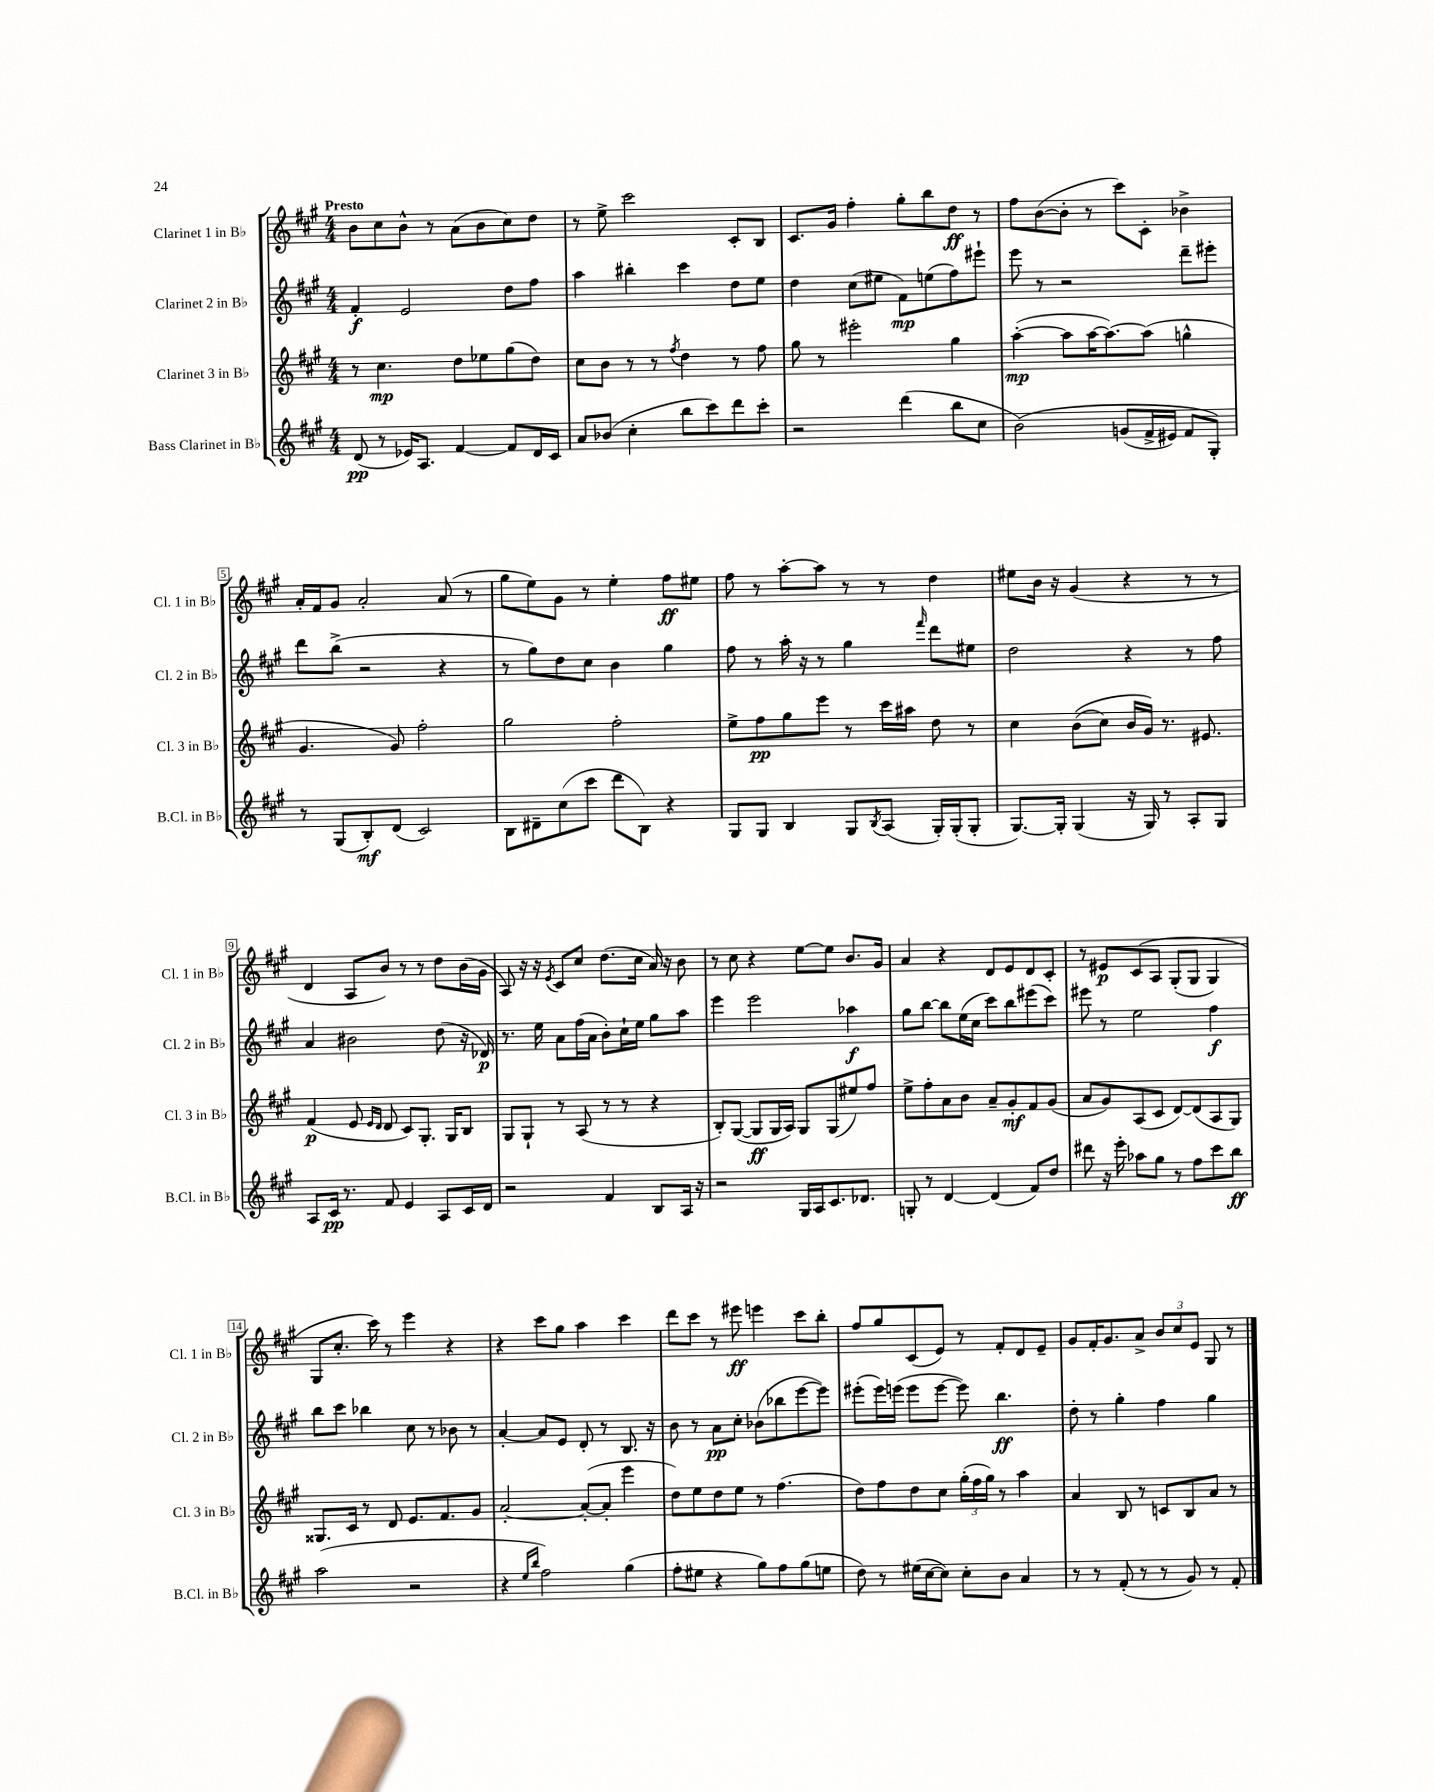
<<
\new StaffGroup <<
\new Staff = "s0" \with { instrumentName = "Clarinet 1 in Bb" shortInstrumentName = "Cl. 1 in Bb" } {
    \clef treble \key a \major \numericTimeSignature \time 4/4 \tempo "Presto"
    b'8 cis''8 b'8-^ r8 a'8( b'8 cis''8) d''8 |
    r8 e''8-> cis'''2 cis'8-. b8 |
    cis'8. gis'16 fis''4-. gis''8-. b''8 d''8\ff r8 |
    fis''8 b'8~( b'8-. r8 cis'''8) cis'8-. bes'4-> |
    a'16-. fis'16 gis'8 a'2-. a'8( r8 |
    gis''8 e''8) gis'8 r8 e''4-. fis''8\ff eis''8 |
    fis''8 r8 a''8~-. a''8 r8 r8 d''4 |
    eis''8 b'16 r16 gis'4( r4 r8 r8 |
    d'4 a8 b'8) r8 r8 d''8 b'16( gis'16 |
    a8) r16 r16 \acciaccatura { e'8 } cis'8 cis''8 d''8.( cis''16 a'16) r16 b'8 |
    r8 cis''8 r4 e''8~ e''8 b'8. gis'16 |
    a'4 r4 d'8 e'8 d'8 cis'8-. |
    r8 eis'8\p cis'8\( a8 gis8-.( gis8 gis4) |
    gis8 cis''8.-. cis'''16\) r8 e'''4 r4 |
    r4 cis'''8 gis''8 a''4 cis'''4 |
    d'''8 cis'''8 r8 eis'''8\ff e'''4 cis'''8 b''8-. |
    fis''8 gis''8 cis'8( e'8) r8 fis'8-. d'8 e'8-- |
    gis'8 fis'16-. gis'8. a'8-> \tuplet 3/2 { b'8 cis''8 e'8 } gis8 r8 \bar "|." |
}
\new Staff = "s1" \with { instrumentName = "Clarinet 2 in Bb" shortInstrumentName = "Cl. 2 in Bb" } {
    \clef treble \key a \major \numericTimeSignature \time 4/4
    fis'4-.\f e'2 d''8 fis''8 |
    a''4 bis''4-. cis'''4 d''8 e''8 |
    d''4 cis''8( eis''8 fis'8\mp) e''8( fis''8) eis'''8-! |
    e'''8 r8 r2 d'''8-- eis'''8-. |
    d'''8 b''8->( r2 r4 |
    r8 gis''8) d''8 cis''8 b'4 gis''4 |
    fis''8 r8 a''16-. r16 r8 gis''4 \grace { fis'''16 } d'''8 eis''8 |
    d''2 r4 r8 fis''8 |
    a'4 bis'2 d''8( r16 des'16\p) |
    r8. e''16 a'8 fis''16( a'16 b'8-.) cis''16-! e''16 gis''8 a''8 |
    e'''4 e'''2 aes''4\f |
    gis''8 b''8~ b''8 e''16( cis''16 cis'''8) b''8 eis'''8( cis'''8) |
    eis'''8 r8 e''2 fis''4\f |
    b''8 cis'''8 bes''4 cis''8 r8 bes'8 r8 |
    a'4~-. a'8 e'8 d'8-. r8 b8. r16 |
    b'8 r8 a'8\pp cis''8-. bes'8( bes''8 e'''8~ e'''8) |
    eis'''8-.( eis'''16) e'''16( e'''8 e'''8~ e'''8) b''4.\ff |
    d''8-. r8 gis''4-. fis''4 gis''4 \bar "|." |
}
\new Staff = "s2" \with { instrumentName = "Clarinet 3 in Bb" shortInstrumentName = "Cl. 3 in Bb" } {
    \clef treble \key a \major \numericTimeSignature \time 4/4
    r8 cis''4.\mp d''8 ees''8 gis''8( d''8) |
    cis''8 b'8 r8 r8 \acciaccatura { fis''8 } d''4 r8 fis''8 |
    gis''8 r8 eis'''2-. gis''4 |
    a''4~-.\mp( a''8 a''16~ a''8.~) a''8( g''4-^ |
    gis'4. gis'8) fis''2-. |
    gis''2 fis''2-. |
    e''8-> fis''8\pp gis''8 e'''8 r8 cis'''16 ais''16 d''8 r8 |
    cis''4 b'8(\( cis''8) b'16 gis'16\) r8. eis'8. |
    fis'4\p( e'8 \grace { e'16 d'16 } d'8 cis'8) gis8.-. gis16 b8 |
    gis8 gis8-! r8 a8( r8 r8 r4 |
    b8-.) gis8~( gis8\ff gis16 a16) gis8 gis8( eis''8) fis''8 |
    e''8-> fis''8-. a'8 b'8 a'8-- gis'8-.\mf fis'8 gis'8( |
    a'8 gis'8) a8( cis'8 d'8~) d'8( a8 gis8) |
    gisis8. cis'16 r8 d'8 e'8. fis'8. gis'8 |
    a'2~-. a'8~-.( a'8-. e'''4 |
    d''8) e''8 d''8 e''8 r8 fis''4.( |
    d''8) fis''8 d''8 cis''8 \tuplet 3/2 { gis''16-.( fis''16 gis''16) } r8 a''4 |
    a'4 b8 r8 c'8 b8 a'8 r8 \bar "|." |
}
\new Staff = "s3" \with { instrumentName = "Bass Clarinet in Bb" shortInstrumentName = "B.Cl. in Bb" } {
    \clef treble \key a \major \numericTimeSignature \time 4/4
    d'8\pp( r8 ees'16) a8. fis'4~ fis'8 d'16 cis'16 |
    a'8 bes'8( cis''4-. b''8 cis'''8) d'''8 cis'''8-. |
    r2 d'''4( b''8 cis''8 |
    b'2)\( g'8( fis'16-> eis'16) fis'8 gis8-.\) |
    r8 gis8( b8-.\mf) d'8( cis'2) |
    b8 dis'8-- cis''8( cis'''8 d'''8 b8) r4 |
    gis8 gis8 b4 gis8 \acciaccatura { b8 } a8( gis16-.) gis16-.( gis8-. |
    gis8.~) gis16-. gis4( r16 gis16) r8 a8-. gis8 |
    a8 cis'16\pp r8. fis'8 e'4 a8 cis'16 d'16 |
    r2 fis'4 b8 a16 r16 |
    r2 gis16 a16 cis'8. des'8. |
    g8-. r8 d'4~ d'4( fis'8) d''8 |
    dis'''8 r16 e'''16-. aes''8 gis''8 r8 fis''8 cis'''8 b''8\ff |
    a''2( r2 |
    r4 \grace { e''16 b''16 } fis''2) gis''4( |
    fis''8-. eis''8 r4 gis''8) fis''8 gis''8( e''8 |
    d''8) r8 eis''16( cis''16~ cis''8) cis''8-. b'8 a'4 |
    r8 r8 fis'8-.( r8 r8 gis'8) r8 fis'8-. \bar "|." |
}
>>
>>
\layout { \context { \Score \override BarNumber.stencil = #(make-stencil-boxer 0.1 0.3 ly:text-interface::print) } }
